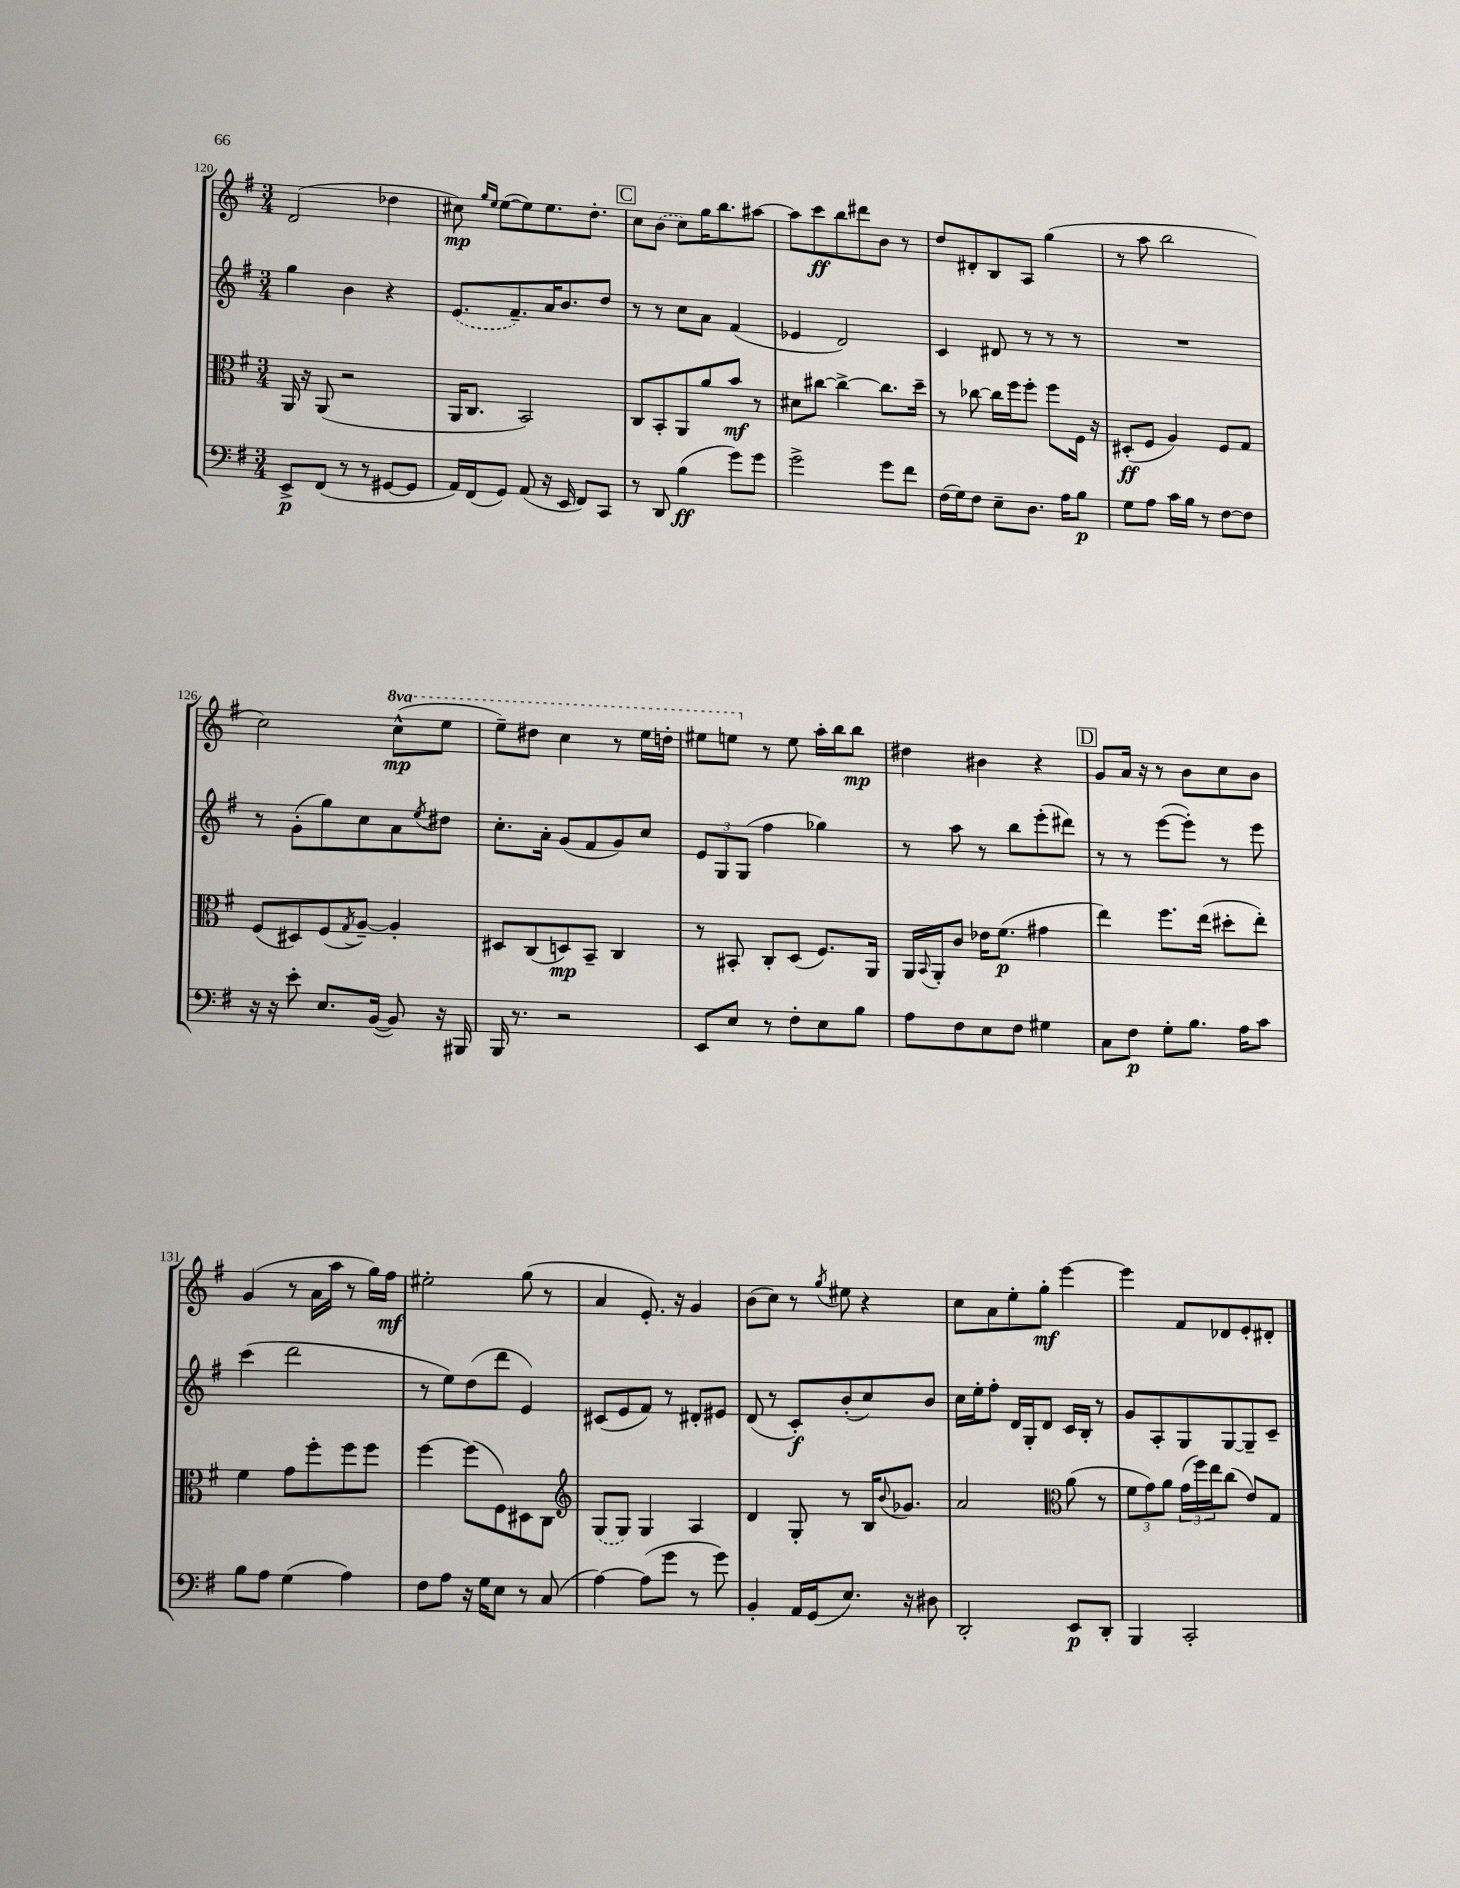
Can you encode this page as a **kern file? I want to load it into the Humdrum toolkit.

**kern	**kern	**kern	**kern
*staff4	*staff3	*staff2	*staff1
*clefF4	*clefC3	*clefG2	*clefG2
*k[f#]	*k[f#]	*k[f#]	*k[f#]
*M3/4	*M3/4	*M3/4	*M3/4
8EE^	16AA	4gg	(2d
.	16r	.	.
(8FF#	(8AA	.	.
8r	2r	4b	.
8r	.	.	.
[8GG#	.	4r	4dd-
8GG#]	.	.	.
=	=	=	=
16AA)	16AA	(8.e	8cc#)
(16FF#	8.C	.	.
.	.	.	16qqgg
.	.	.	16qqee
8GG)	.	.	([8ee
.	.	8.f#~)	.
(8AA	2BB)	.	8ee])
16r	.	16a	8.ee
16EE	.	8.b	.
8FF#)	.	.	.
.	.	.	8.dd'
8CC	.	8dd	.
=	=	=	=
8r	8C	8r	8cc
8DD	8BB'	8r	(8b
(4B	8AA	8cc	8cc)
.	8a	8a	16gg
.	.	.	8.bb
8g)	8b	(4f#	.
8g	8r	.	[8aa#
=	=	=	=
2g^	8d#	4e-	8aa#]
.	[8cc#	.	8ccc
.	4cc#^_	2d)	8bb
.	.	.	8ddd#
8g	8.cc#]	.	8b
8f#	.	.	8r
.	16dd~	.	.
=	=	=	=
(16F#	8r	4c	8dd
16G)	.	.	.
8F#	[8cc-	.	8d#'
8E~	16cc-]	8d#	8B
.	16ff#	.	.
8.D	8ff#'	8r	8A
.	8ff#	8r	(4gg
16A	.	.	.
8B	16F#	8r	.
.	16r	.	.
=	=	=	=
8G	(8D#'	2.r	8r
8A	8F#	.	8aa
16c	4A)	.	2bb
16B	.	.	.
8r	.	.	.
[8F#	8F#	.	.
8F#]	8G	.	.
=	=	=	=
16r	(8F#	8r	2cc)
16r	.	.	.
8e'	8D#)	(8g'	.
8.E	(8F#	8gg)	.
.	8qG	.	.
.	[8A~)	8cc	.
([16BB	.	.	.
8BB])	4A']	8a	(8ccc^^
.	.	8qee	.
16r	.	8dd#	8eee
16BBB#	.	.	.
=	=	=	=
16BBB	8D#	8.cc'	8eee~)
8.r	.	.	.
.	(8C	.	8ddd#
.	.	16a'	.
2r	8D)	(8g	4ccc
.	8BB~	8f#	.
.	4C	8g)	8r
.	.	8cc	16eee
.	.	.	16ddd'
=	=	=	=
8EE	8r	12e	8eee#
.	.	12G	.
8E	8BB#'	.	8eee
.	.	(12G	.
8r	8C'	4ff#	8r
8F#'	(8D	.	8ee
8E	8.F#)	4gg-)	16aa'
.	.	.	16bb
8B	.	.	8bb
.	16AA	.	.
=	=	=	=
8A	16AA	8r	4dd#
.	8qqBB	.	.
.	16AA'	.	.
8F#	8c	8aa	.
8E	16e-	8r	4b#
.	(8.f#	.	.
8F#	.	8bb	.
4G#	4g#	(8eee'	4r
.	.	8ddd#)	.
=	=	=	=
8C	4ee)	8r	8g
8F#	.	8r	16a
.	.	.	16r
8G'	8.ff#	([8eee	8r
8.B	.	8eee'])	8b
.	(16ee	.	.
.	8dd#'	8r	8cc
16A	.	.	.
8c	8ee')	8eee	8b
=	=	=	=
8B	4f#	(4ccc	(4g
8A	.	.	.
(4G	8g	2ddd	8r
.	8ff#'	.	16a
.	.	.	16aa
4A)	8ff#	.	8r
.	8ff#	.	16gg)
.	.	.	16ff#
=	=	=	=
8F#	[4ff#	8r	2ee#'
8A	.	8ee)	.
16r	(8ff#]	(8dd	.
16G	.	.	.
8E	8F#)	8ddd	.
8r	8D#	4e)	(8gg
(8C	8C	.	8r
=	=	=	=
*	*clefG2	*	*
[4A)	(8G	(8c#	4a
.	8G)	8e	.
(8A]	4G	8f#)	8.e')
8g	.	8r	.
.	.	.	16r
8r	4A	8d#'	4g
8g)	.	8e#	.
=	=	=	=
4BB'	4d	(8d	(8b
.	.	8r	8cc)
16AA	8G'	8c')	8r
(16GG	.	.	.
.	.	.	8qgg
8.E)	8r	(8b'	8ee#
.	16B	8cc)	4r
.	8qqb	.	.
16r	8.g-	.	.
8D#	.	8b	.
=	=	=	=
2DD'	2a	16cc	8cc
.	.	16ee'	.
.	.	8ff#'	8a
.	.	16d	8ee'
.	.	16G'	.
.	.	8d	8gg'
*	*clefC3	*	*
8EE	(8a	16c	[4eee
.	.	16B'	.
8DD'	8r	8r	.
=	=	=	=
4BBB	12f#	8g	4eee]
.	12g)	.	.
.	.	8A'	.
.	12a	.	.
2CC'	(24g	8G	8f#
.	24ff#)	.	.
.	24ee	.	.
.	(8cc	[8G	8d-
.	8e)	8G~]	8e'
.	8G	8c~	8d#'
==	==	==	==
*-	*-	*-	*-
